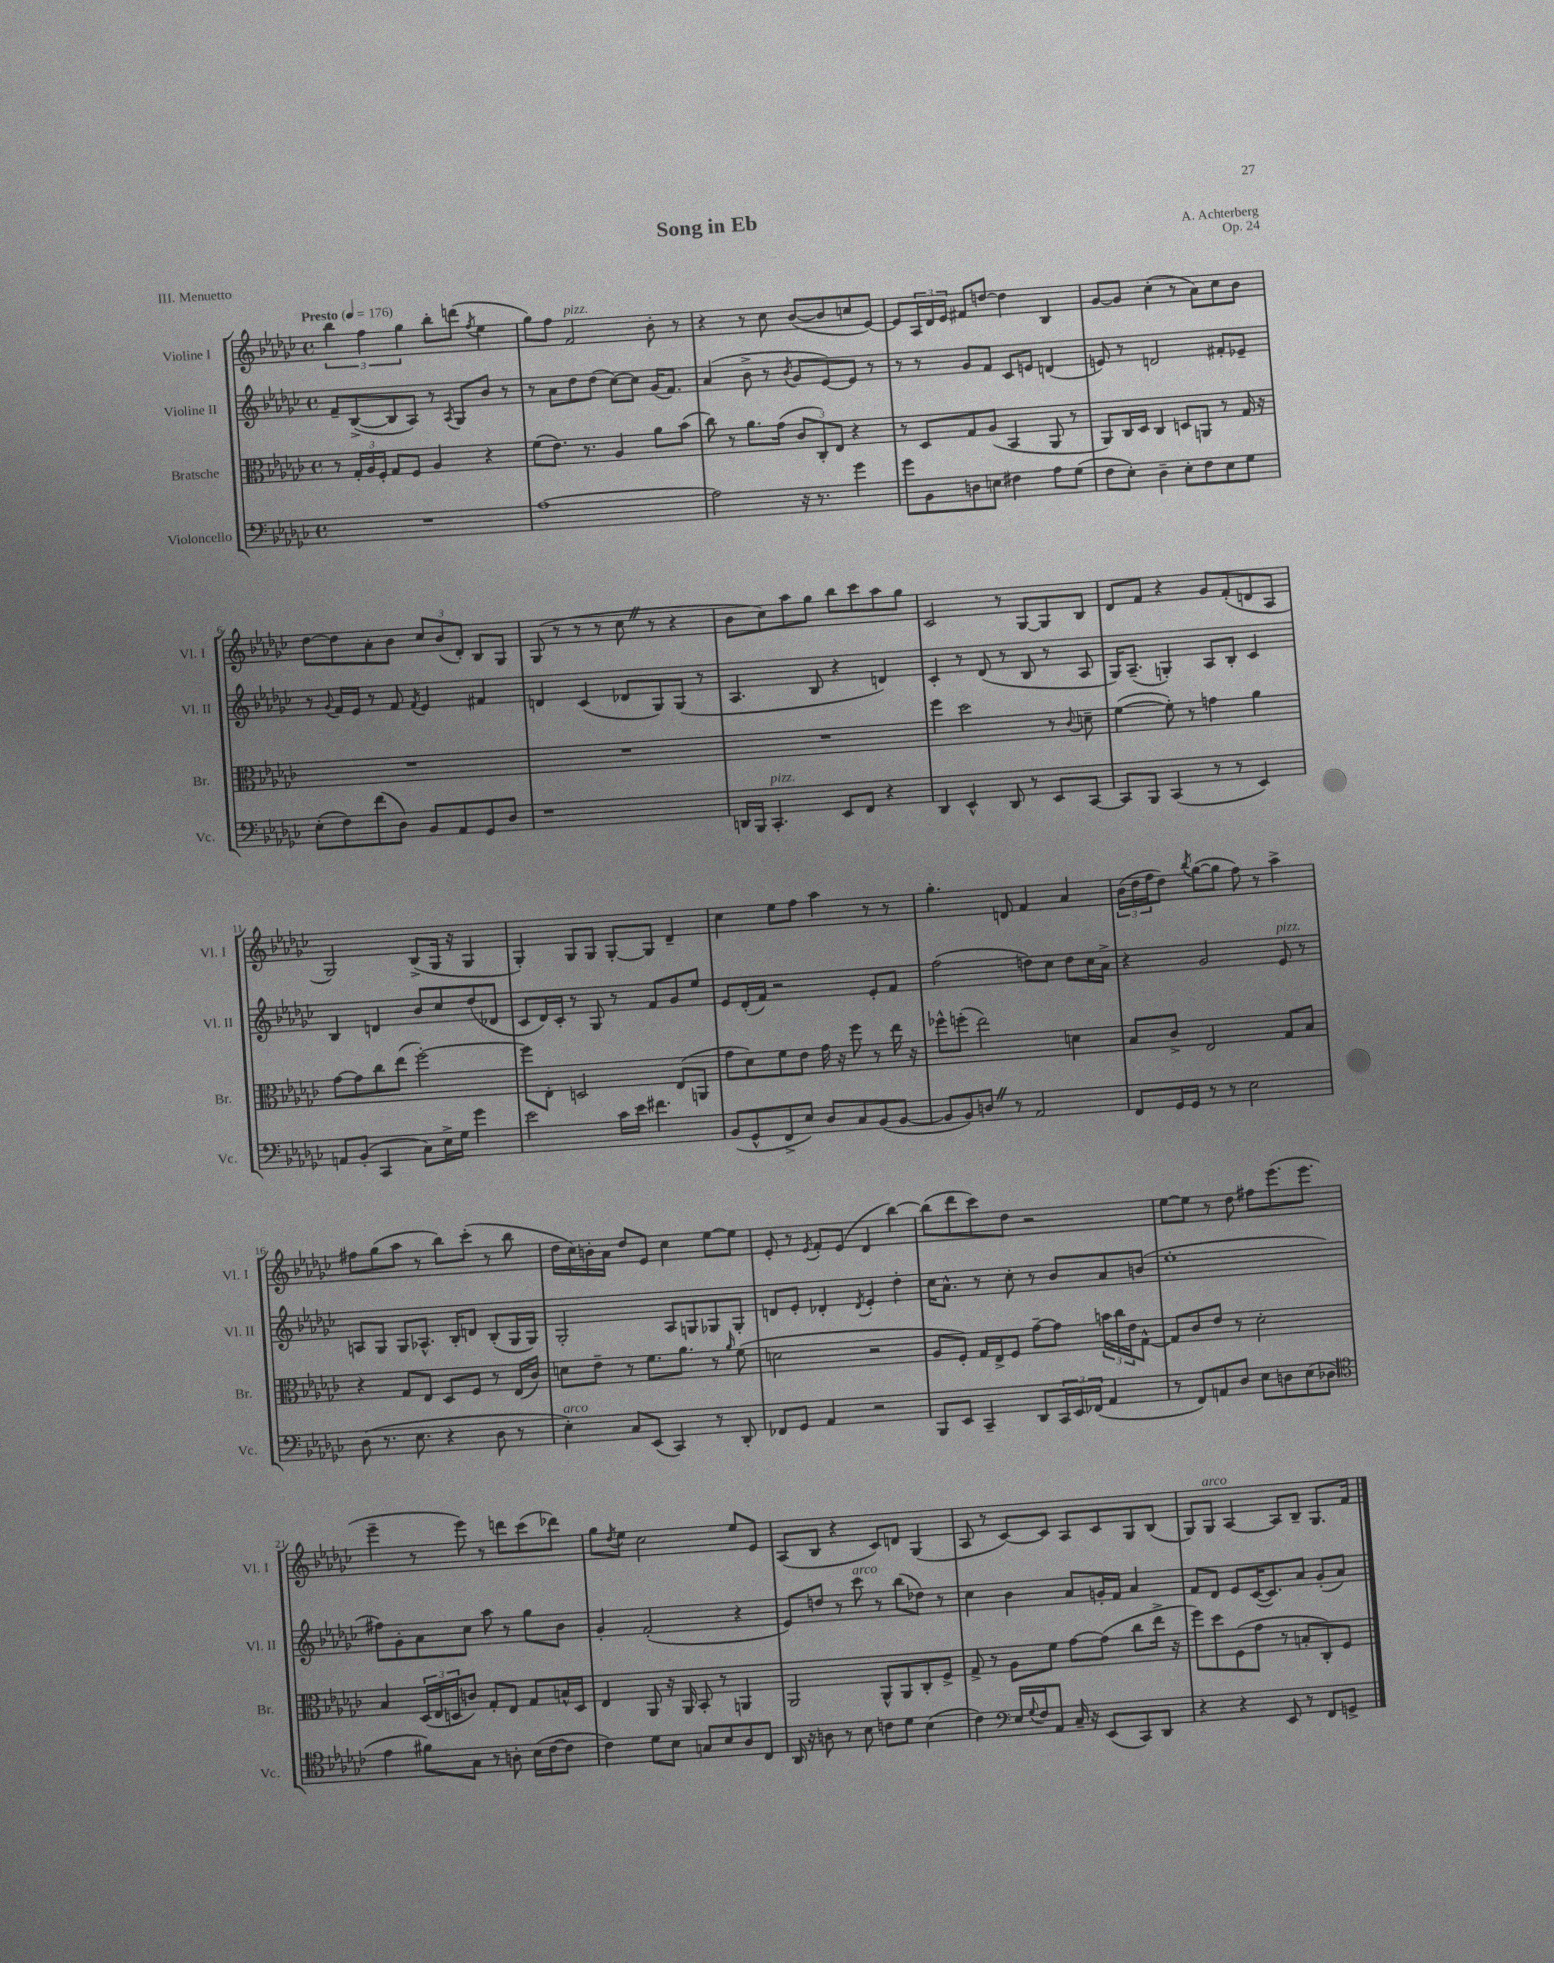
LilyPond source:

\header { title = "Song in Eb" composer = "A. Achterberg" opus = "Op. 24" piece = "III. Menuetto" }
<<
\new StaffGroup <<
\new Staff = "s0" \with { instrumentName = "Violine I" shortInstrumentName = "Vl. I" } {
    \clef treble \key ges \major \defaultTimeSignature \time 4/4 \tempo "Presto" 4 = 176
    \tuplet 3/2 { bes''4 f''4 ges''4 } bes''8-. d'''8( \acciaccatura { f''8 } ees''4 |
    ges''8) f''8 f'2^\markup { \italic "pizz." } bes'8-. r8 |
    r4 r8 ces''8 bes'8~( bes'8 c''8 ees'8~) |
    ees'8 \tuplet 3/2 { aes16 des'16 ees'16 } fis'8 d''8~ d''4 bes4 |
    ges'8~ ges'8 ces''4-.( r8 aes'8) ces''8 bes'8 |
    des''8~ des''8 aes'8-. bes'8 \tuplet 3/2 { ces''8 bes'8( des'8-.) } bes8 ges8 |
    ges8( r8 r8 r8 ces''8 \once \override BreathingSign.text = \markup { \musicglyph "scripts.caesura.straight" } \breathe r8 r4 |
    bes'8 ces''8) aes''8 ges''8 bes''8 ces'''8 aes''8 ges''8 |
    ces'2 r8 ges8~ ges8 bes8 |
    des'8 f'8 r4 ges'8 f'8-.( d'8 aes8 |
    ges2) bes8->( ges16 r16 ges4 |
    ges4-.) ges8 ges8 ges8~-. ges8 des'4-- |
    ces''4 ees''8 f''8 aes''4 r8 r8 |
    ges''4.-. d'8 f'4 aes'4 |
    \tuplet 3/2 { bes'16( des''16 f''16 } des''8) \acciaccatura { bes''8 } ges''8~( ges''8 f''8) r8 aes''4-> |
    fis''8 ges''8( aes''8 r8 bes''8) ces'''8-.( r8 bes''8 |
    des''16 ces''16) b'16-. aes'16 des''8 ees'8 ces''4 ees''8~ ees''8 |
    ees'8-. r8 \acciaccatura { ees'8 } f'8-. ees'8( des'4 bes''4~) |
    bes''8( des'''8 ces'''8) des''8 r2 |
    ees''8~ ees''8 r8 des''8 fis''8 ees'''8.( ees'''8. |
    ees'''4-- r8 ees'''8) r8 d'''8 ces'''8( des'''8) |
    ges''8 \acciaccatura { des''8 } ees''8 ces''2 ees''8 ees'8 |
    aes8( bes8 r4 ces'8) d'8 ges4( |
    aes8 r8 ces'8~) ces'8 aes8 ces'8 ges8 bes8( |
    ges8) ges8^\markup { \italic "arco" } aes4~ aes8 bes8-- ges8. f'16 \bar "|." |
}
\new Staff = "s1" \with { instrumentName = "Violine II" shortInstrumentName = "Vl. II" } {
    \clef treble \key ges \major \defaultTimeSignature \time 4/4
    f'8-- bes8~->( bes8 aes8) r8 \acciaccatura { aes8 } ges8 bes'8 r8 |
    r8 aes'8 des''8 des''8( ces''8~) ces''8 ges'16( f'8.) |
    aes'4( bes'8-> r8 \acciaccatura { bes'8 } ges'8 ees'8~) ees'8 r8 |
    r8 r8 ges'8 f'8 ces'8 e'8 d'4( |
    e'8) r8 d'2 fis'8-. ees'8-- |
    r8 \appoggiatura { ges'8 } f'16 ees'16 r8 f'8 \acciaccatura { f'8 } ees'4 fis'4 |
    d'4 ces'4( des'8 ges8) ges8( r8 |
    aes4. bes8 r4 d'4) |
    ces'4-. r8 des'8( r8 bes8 r8 aes8 |
    ges16) aes8.--( g4-.) aes8 bes8-. ces'4 |
    bes4 d'4 bes'8 ces''8 des''8( des'8 |
    ces'8 des'16) ces'16-. r8 ges8 r8 f'8 ges'8 ees''8 |
    ees'8 des'16-.( f'16) r2 ees'8-. f'8 |
    f''2( d''8) ces''8 d''8 ces''16 aes'16-> |
    r4 ges'2 ees'8^\markup { \italic "pizz." } r8 |
    a8 ges8 ges8 aes8.-^ bes16-. d'8 bes8-.( ges16 ges16) |
    ges2-. aes8 g8 ges8 ges8-. |
    d'8 ees'8-. des'4-. \acciaccatura { des'8 } ees'4-. des''4-. |
    ces''16 aes'8.-^ r8 ces''8-. r8 bes'8 aes'8 b'8( |
    ees''1-. |
    fis''8) ges'8-. aes'8 ces''8 aes''8 r8 ges''8 bes'8 |
    ges'4-. f'2-.( r4 |
    ees'8) d''8 r8 ces'''8^\markup { \italic "arco" } r8 bes''8( des''8) r8 |
    ces''4 bes'4 aes'8 g'16-. f'16 aes'4 |
    f'8 des'8 ees'8 ces'16~( ces'8.) aes'8 ges'8-.( aes'8) \bar "|." |
}
\new Staff = "s2" \with { instrumentName = "Bratsche" shortInstrumentName = "Br." } {
    \clef alto \key ges \major \defaultTimeSignature \time 4/4
    r8 \tuplet 3/2 { ges16-. aes16 f16-. } ges8 f8 aes4 r4 |
    f'8( ees'8.) r8. aes4 aes'8 bes'8( |
    ces''8) r8 aes'8. ges'16( \tuplet 3/2 { ces'8 ces8-.) ees8 } r4 |
    r8 des8 ges8 aes8( bes,4 aes,8 r8 |
    aes,8) ces16 des16 ces4 d8 a,8 r8 ges16 r16 |
    R1 |
    R1 |
    R1 |
    f''4 des''2 r8 \appoggiatura { ces'8 } d'8-- |
    f'4~( f'8-.) r8 g'4 aes'4 |
    ges'8~ ges'8 ces''8 ees''8( f''2~-.) |
    f''8 ees8-. d2 ees8( a,8 |
    ges'8 des'8) f'8 ees'8 ges'16 r16 f''8 r8 ees''16 r16 |
    fes''8-^ f''8-.( ees''2) d'4 |
    bes8 ces'8-> ees2 ges8 bes8 |
    r4 ges8 ees8 des8 f8 r8 ees16( ces'16) |
    d'8 ees'8-- r8 f'8. aes'8. r8 \grace { aes'16 } f'8( |
    d'2 r2 |
    aes8 f8-.) ges16 ees16-> f8 ges'8~-- ges'8 \tuplet 3/2 { b'16 ces''16 ees'16 } ges8~-^ |
    ges8 ces'8 ees'8 r8 des'2-. |
    bes4 \tuplet 3/2 { des16( ees16 d16 } c'8) ges8-. ees8 ges8 b16-^ d16 |
    ees4 aes,8 r16 aes,16 bes,8-. r8 a,4 |
    aes,2 aes,8-^ aes,8 ces8-. f8-> |
    ges8-> r8 aes8 f'8 ges'8~ ges'8( ces''8 ees''16-> r16 |
    f''8) des''8 f8( ges'8 r8 b8-. ces8-.) f8 \bar "|." |
}
\new Staff = "s3" \with { instrumentName = "Violoncello" shortInstrumentName = "Vc." } {
    \clef bass \key ges \major \defaultTimeSignature \time 4/4
    R1 |
    aes1~ |
    aes2 r16 r8. ges'4 |
    ges'8 bes,8 d8 e8 fis4 aes8 ges8( |
    f8 ees8-.) des4-- ees8-. f8 ees8 ges8 |
    ees8-.( f8) f'8( des8) bes,8 aes,8 ges,8 des8 |
    r1 |
    d,16 bes,,16 ces,4.-.^\markup { \italic "pizz." } ees,8 f,8 r4 |
    des,4 ees,4-^ des,8 r8 ees,8 ces,8~ |
    ces,8 bes,,8 ces,4( r8 r8 ees,4) |
    a,8 bes,8-.( ces,4 ces8) ees16-> ges16 ges'4 |
    ees'2 ces'16 ees'16 fis'4. |
    bes,8( ges,8-^ f,8-> ees8) des8 ces8 bes,8( bes,8~ |
    bes,8 bes,8) d8 \once \override BreathingSign.text = \markup { \musicglyph "scripts.caesura.straight" } \breathe r8 aes,2 |
    f,8 ges,16 ges,16 r8 r8 ees2 |
    des8( r8. ees8. r4 des8 r8 |
    ees4-.^\markup { \italic "arco" }) ces8 ees,8( ces,4) r8 des,8-. |
    fes,8 ges,8 aes,4 r2 |
    bes,,8 ees,8 ces,4-- des,8 \tuplet 3/2 { ces,16 ees,16 fes,16( } aes,4 |
    r8 f,8) a,8 des8 ees8 d8 ees8( des8 |
    \clef tenor ees'4 fis'8) ges8 r8 a8-. bes16( ces'16~ ces'8 |
    ces'4) des'8 bes8 g8 bes8 aes8 ces8 |
    aes,16 r16 a8 r8 bes8 c'8 des'8 bes4( |
    ces'4) \clef bass ees16 \appoggiatura { ges8 } f16 aes,8 ces16-- r16 ees,8( ces,8) des,8 |
    r4 r4 ees,8 r8 f,8 g,8-> \bar "|." |
}
>>
>>
